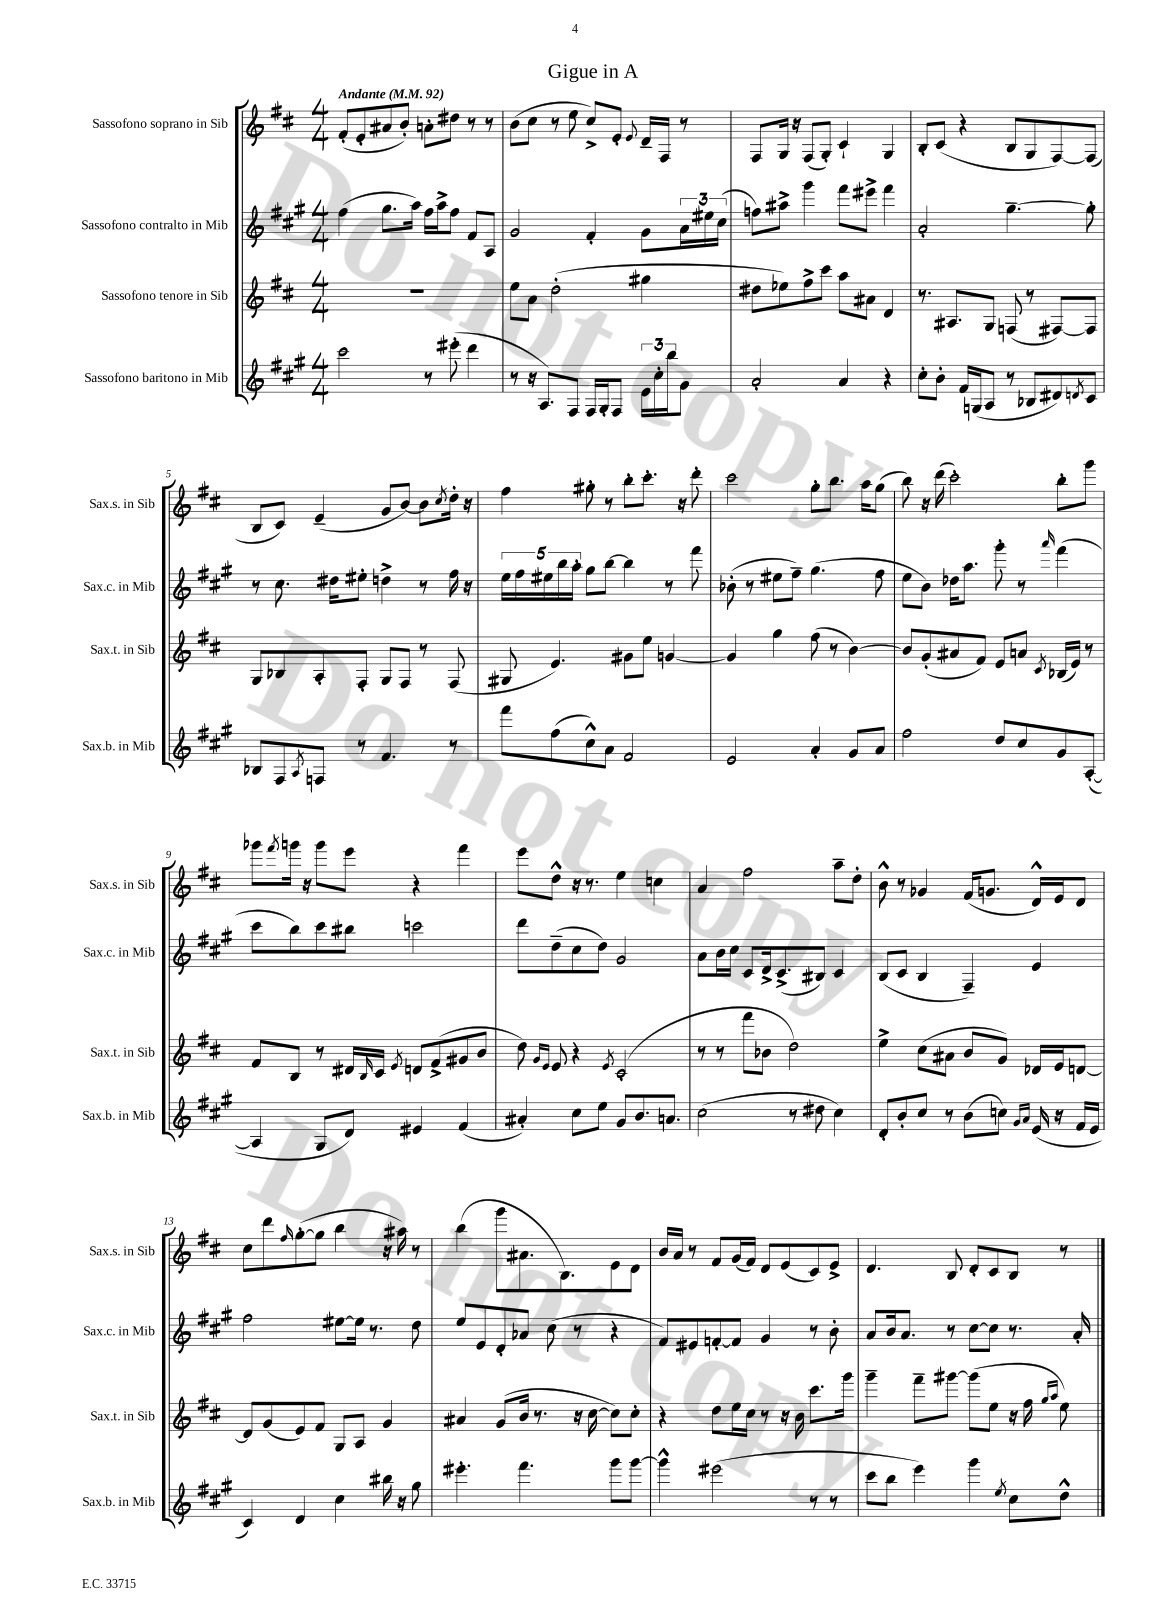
\header { title = "Gigue in A" }
<<
\new StaffGroup <<
\new Staff = "s0" \with { instrumentName = "Sassofono soprano in Sib" shortInstrumentName = "Sax.s. in Sib" } {
    \clef treble \key d \major \numericTimeSignature \time 4/4 \tempo "Andante" 4 = 92
    fis'8-.( e'8-. ais'8 b'8-.) a'8-. dis''8 r8 r8 |
    b'8( cis''8 r8 e''8 cis''8->) e'8-. \appoggiatura { e'8 } d'16-- fis16 r8 |
    fis8 g16 r16 fis8( g8-.) cis'4-! g4 |
    b8-. cis'8( r4 b8 g8 fis8~) fis8( |
    b8 cis'8) e'4--( g'8 b'8~) b'8 \acciaccatura { cis''8 } d''16-. r16 |
    fis''4 gis''8-. r8 b''8-. cis'''8.-. r16 d'''8-. |
    cis'''2 g''8-. b''8. a''16 g''8( |
    b''8) r16 d'''16( cis'''2-.) b''8-. g'''8 |
    ges'''8 \acciaccatura { fis'''8 } g'''16 r16 g'''8 e'''8 r4 fis'''4 |
    e'''8 d''8-^ r16 r8. e''4 c''4 |
    a'4 fis''2 a''8-- d''8-. |
    b'8-^ r8 ges'4 fis'16( g'8. d'16-^) e'16 d'8 |
    cis''8 d'''8 \grace { fis''16 } g''8~-.( g''8 b''4 r16 ais''16) r8 |
    b''4( g'''8 ais'8. b8.) e'8 d'8 |
    b'16 a'16 r8 fis'8 g'16( fis'16) d'8 e'8( cis'8) e'8-> |
    d'4. b8 d'8-. cis'8 b8 r8 \bar "|." |
}
\new Staff = "s1" \with { instrumentName = "Sassofono contralto in Mib" shortInstrumentName = "Sax.c. in Mib" } {
    \clef treble \key a \major \numericTimeSignature \time 4/4
    fis''4( gis''8. a''16) fis''16 a''16-> fis''8 fis'8 a8 |
    gis'2 fis'4-. gis'8 \tuplet 3/2 { a'16 eis''16 cis''16( } |
    f''8) ais''8-> gis'''4 fis'''8 eis'''8-> fis'''4 |
    a'2-. gis''4.~-- gis''8-. |
    r8 cis''8. dis''16 eis''8-. d''4-> r8 fis''16 r16 |
    \tuplet 5/4 { e''16 fis''16 eis''16 b''16 a''16-. } gis''8 b''8~ b''4 r8 fis'''8 |
    bes'8-.( r8 eis''8 fis''8--) gis''4.( fis''8 |
    e''8 b'8) des''16 a''8. gis'''8-. r8 \grace { a'''16 } fis'''4( |
    cis'''8 b''8) cis'''8 bis''8 c'''2 |
    d'''8 d''8--( cis''8 d''8) gis'2 |
    a'8 b'16 cis''16 cis'8 d'16-> cis'8.->( bis8) cis'4 |
    b8( cis'8 b4 fis4--) e'4 |
    fis''2 eis''8~ eis''16 r8. d''8 |
    e''8 e'8 d'8-. aes'8 cis''8( r8 r4 |
    fis'8) eis'8 f'8~-. f'8 gis'4 r8 b'8-. |
    a'8 b'16 a'8. r8 cis''8~ cis''8 r8. a'16-. \bar "|." |
}
\new Staff = "s2" \with { instrumentName = "Sassofono tenore in Sib" shortInstrumentName = "Sax.t. in Sib" } {
    \clef treble \key d \major \numericTimeSignature \time 4/4
    R1 |
    e''8 a'8 d''2-.( gis''4 |
    dis''8 ees''8) fis''8-> cis'''8 a''8 ais'8 d'4 |
    r8. ais8. g8 f8( r8 fis8~) fis8 |
    g8 bes8 a8-. fis8-. g8 fis8 r8 fis8( |
    gis8 e'4.) gis'8 e''8 g'4~ |
    g'4 g''4 fis''8( r8 b'4~) |
    b'8 g'8-.( ais'8 fis'8) e'8 a'8 \acciaccatura { cis'8 } bes16( e'16) r8 |
    fis'8 b8 r8 dis'16 \grace { b16 } cis'16 \acciaccatura { e'8 } d'8 fis'8->( gis'8 b'8 |
    d''8) \grace { g'16 e'16 } e'8 r4 \acciaccatura { e'8 } cis'2-.( |
    r8 r8 fis'''8 bes'8 d''2) |
    e''4-> cis''8( ais'8 b'8 g'8) des'16 e'16 d'8~ |
    d'8 g'8( e'8) fis'8 g8 a8 g'4 |
    ais'4 g'8( b'16 r8. r16 cis''16~ cis''8) cis''8-. |
    r4 d''8 e''16 cis''16 r8 r16 b'16 cis'''8. g'''16 |
    g'''4-- fis'''8-- gis'''8~ gis'''8( e''8 r16 fis''16 \grace { g''16 a''16 } e''8) \bar "|." |
}
\new Staff = "s3" \with { instrumentName = "Sassofono baritono in Mib" shortInstrumentName = "Sax.b. in Mib" } {
    \clef treble \key a \major \numericTimeSignature \time 4/4
    cis'''2 r8 eis'''8-.( d'''4 |
    r8 r16 a8.) fis8 fis16 gis16-. fis8 \tuplet 3/2 { e'16 cis''16-. b''16 } gis'8 |
    a'2-. a'4 r4 |
    cis''8-. b'8-. fis'16 g16( a8 r8 bes8 dis'8) \acciaccatura { d'8 } cis'8 |
    bes8 fis8 \acciaccatura { a8 } f8 r8 fis'4. r8 |
    fis'''8 fis''8( cis''8-^) a'8 fis'2 |
    e'2 a'4-. gis'8 a'8 |
    fis''2 d''8 cis''8 gis'8 a8~-.( |
    a4 gis8 d'8) eis'4 fis'4( |
    ais'4-.) cis''8 e''8 gis'8 b'8. a'8. |
    cis''2( r8 dis''8 cis''4) |
    d'8-. b'8-. cis''8 r8 b'8( c''8) \grace { gis'16 a'16 } e'16( r16 fis'16 e'16 |
    cis'4) d'4 cis''4 bis''16 r16 gis''8 |
    eis'''4.-. fis'''4. gis'''8 gis'''8~ |
    gis'''4-^ eis'''2( r8 r8 |
    cis'''8 b''8 e'''4) gis'''4 \acciaccatura { e''8 } cis''8 d''8-^ \bar "|." |
}
>>
>>
